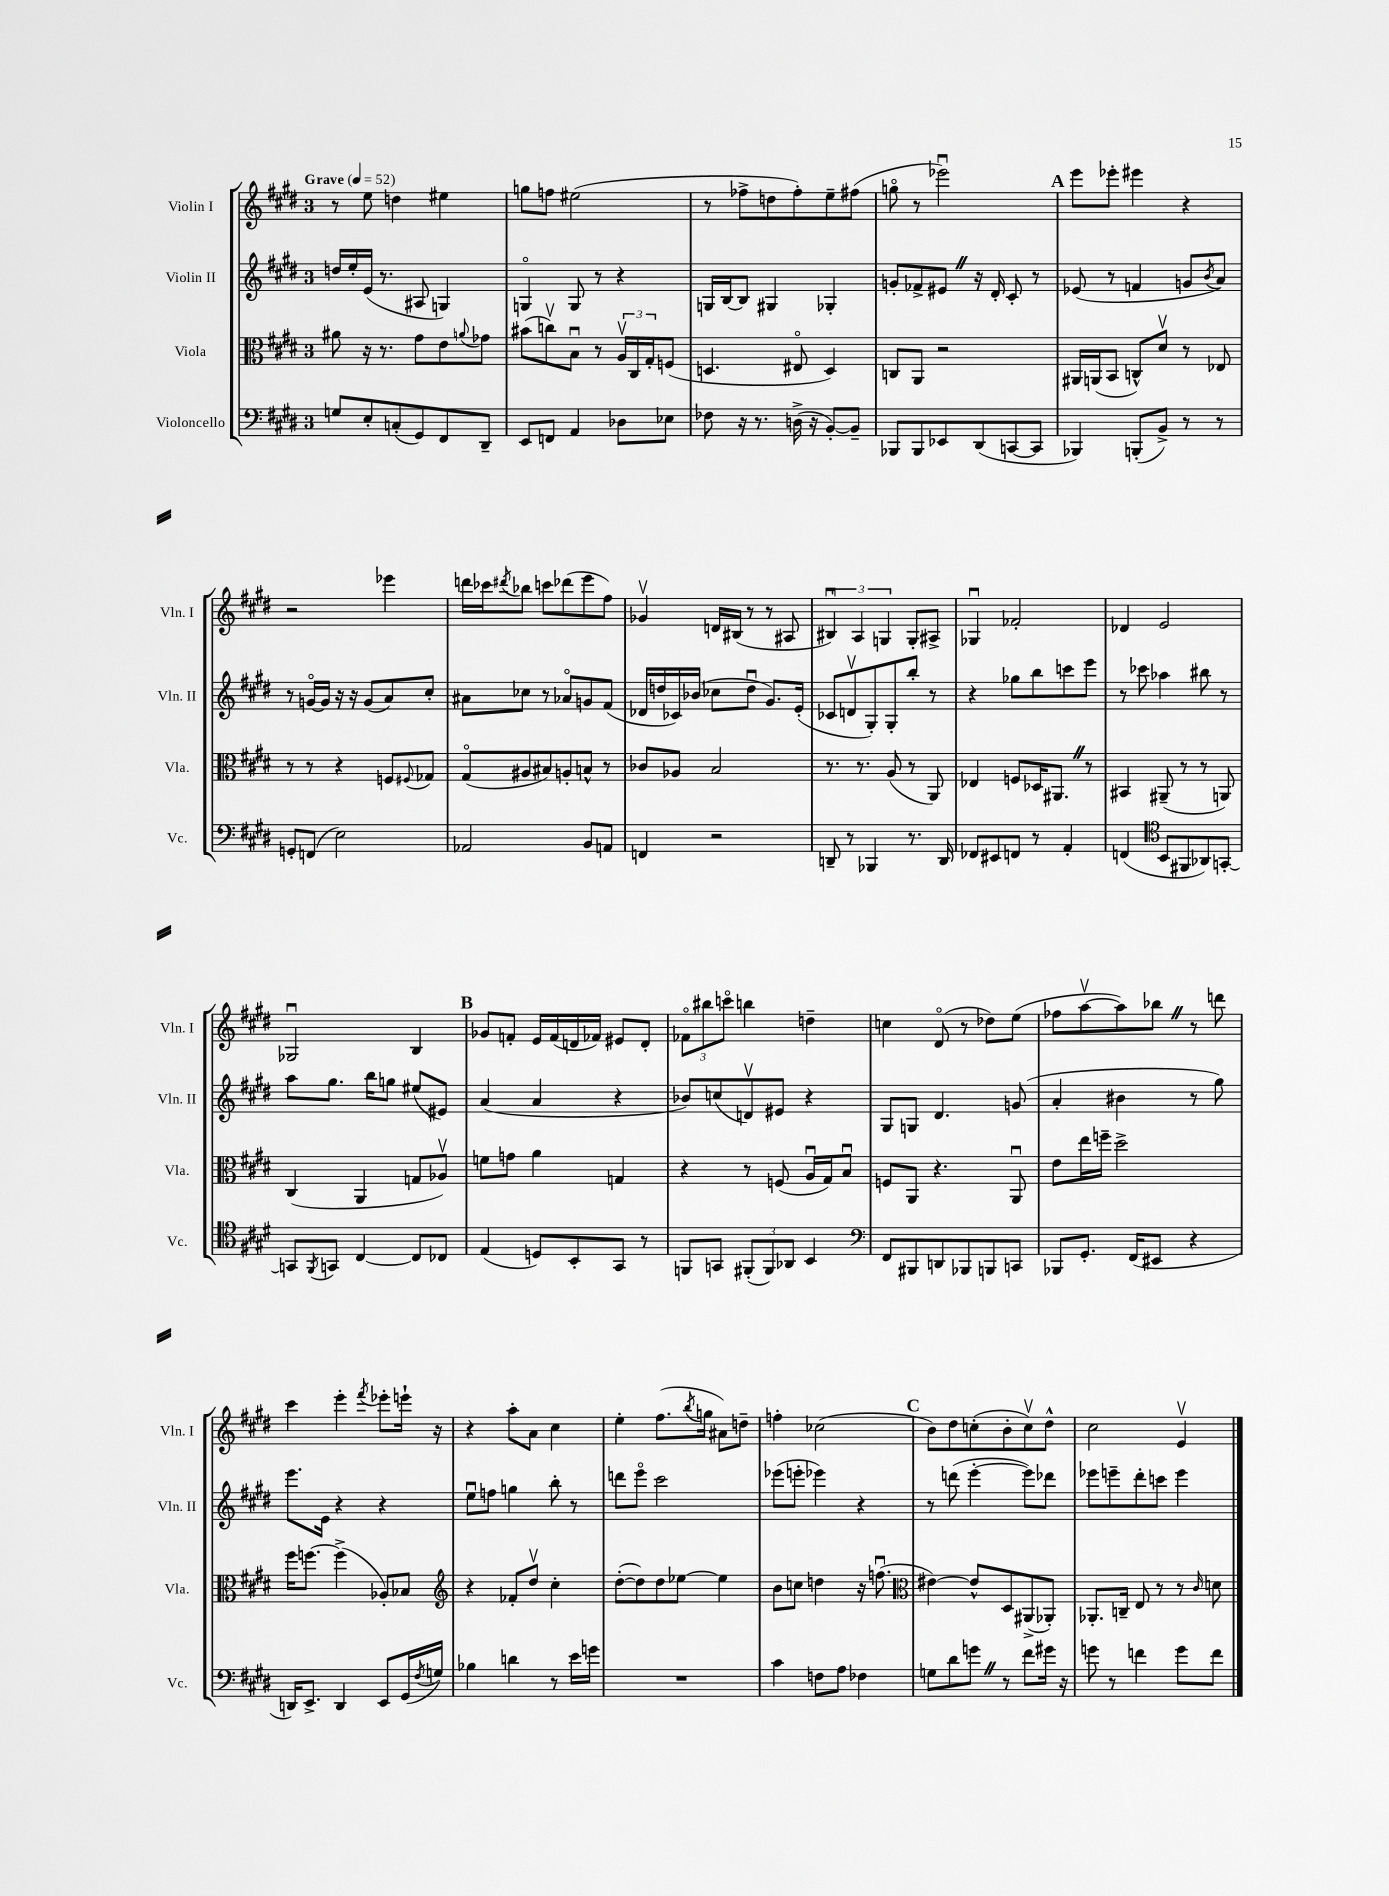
<<
\new StaffGroup <<
\new Staff = "s0" \with { instrumentName = "Violin I" shortInstrumentName = "Vln. I" } {
    \clef treble \key e \major \once \override Staff.TimeSignature.style = #'single-digit \time 3/4 \tempo "Grave" 4 = 52
    r8 e''8 d''4 eis''4 |
    g''8 f''8 eis''2( |
    r8 fes''8-> d''8 fes''8-.) e''8-- fis''8( |
    g''8\flageolet r8 ees'''2\downbow) |
    \mark \markup { \bold "A" } e'''8 ees'''8-. eis'''4 r4 |
    r2 ees'''4 |
    d'''16 ces'''16 \acciaccatura { dis'''8 } bes''8 c'''8 des'''8( e'''8 fis''8) |
    ges'4\upbow d'16 bis16( r8 r8 ais8 |
    \tuplet 3/2 { bis4\downbow) a4 g4 } g8-. ais8-> |
    ges4\downbow fes'2-. |
    des'4 e'2 |
    ges2\downbow b4 |
    \mark \markup { \bold "B" } ges'8 f'8-. e'16 f'16( d'16 fes'16) eis'8 d'8-. |
    \tuplet 3/2 { fes'8\flageolet bis''8 c'''8\flageolet } b''4 d''4-- |
    c''4 dis'8\flageolet( r8 des''8) e''8( |
    fes''8 a''8~\upbow a''8) bes''8 \once \override BreathingSign.text = \markup { \musicglyph "scripts.caesura.straight" } \breathe r8 d'''8 |
    cis'''4 e'''4-. \acciaccatura { fis'''8 } ees'''8-. e'''16-! r16 |
    r4 a''8-. a'8 cis''4 |
    e''4-. fis''8.( \acciaccatura { b''8 } g''16 ais'8) d''8-- |
    f''4-. ces''2( |
    \mark \markup { \bold "C" } b'8) dis''8 c''8-.( b'8-. c''8\upbow) dis''8-^ |
    cis''2 e'4\upbow \bar "|." |
}
\new Staff = "s1" \with { instrumentName = "Violin II" shortInstrumentName = "Vln. II" } {
    \clef treble \key e \major \once \override Staff.TimeSignature.style = #'single-digit \time 3/4
    d''16 e''16-. e'16( r8. ais8 g4) |
    g4\flageolet g8 r8 r4 |
    g16 b16~ b8 gis4 ges4-. |
    g'8-. fes'8-> eis'8 \once \override BreathingSign.text = \markup { \musicglyph "scripts.caesura.straight" } \breathe r16 dis'16-. cis'8-. r8 |
    \mark \markup { \bold "A" } ees'8( r8 f'4 g'8 \acciaccatura { b'8 } a'8) |
    r8 g'16~\flageolet g'16 r16 r16 g'8( a'8) cis''8-. |
    ais'8 ces''8 r8 aes'8\flageolet g'8 fis'8( |
    des'16 d''16 ces'16) bes'16( ces''8 d''8\downbow gis'8.) e'16-.( |
    ces'8 d'8\upbow gis8-.) gis8-. b''8-. r8 |
    r4 ges''8 b''8 c'''8 e'''8 |
    r8 ces'''8 aes''4 bis''8 r8 |
    a''8 gis''8. b''16 g''8 eis''8( eis'8) |
    \mark \markup { \bold "B" } a'4( a'4 r4 |
    bes'8) c''8( d'8\upbow) eis'8 r4 |
    gis8 g8 dis'4. g'8( |
    a'4-. bis'4 r8 gis''8) |
    e'''8. e'16 r4 r4 |
    e''8\downbow f''8 g''4 b''8-. r8 |
    d'''8 e'''8\flageolet cis'''2 |
    ees'''8( e'''8-. ees'''4) r4 |
    \mark \markup { \bold "C" } r8 d'''8( e'''4~-. e'''8) des'''8 |
    ees'''8 e'''8-- dis'''8-. c'''8 e'''4 \bar "|." |
}
\new Staff = "s2" \with { instrumentName = "Viola" shortInstrumentName = "Vla." } {
    \clef alto \key e \major \once \override Staff.TimeSignature.style = #'single-digit \time 3/4
    ais'8 r16 r8. gis'8 e'8 \appoggiatura { a'8 } ges'8 |
    bis'8( c''8\upbow) b8\downbow r8 \tuplet 3/2 { a16\upbow cis16 gis16-. } f8( |
    d4. eis8\flageolet d4) |
    c8 a,8 r2 |
    \mark \markup { \bold "A" } ais,16 a,16( b,8 c8-^) dis'8\upbow r8 ees8 |
    r8 r8 r4 f8 \appoggiatura { fis8 } ges8 |
    gis8\flageolet( ais8 bis8) a8-. b8-^ r8 |
    ces'8 aes8 b2 |
    r8. r8. a8( r8 a,8) |
    ees4 f8 des16 ais,8. \once \override BreathingSign.text = \markup { \musicglyph "scripts.caesura.straight" } \breathe r8 |
    bis,4 ais,8--( r8 r8 a,8) |
    cis4( a,4 g8 aes8\upbow) |
    \mark \markup { \bold "B" } f'8 g'8 a'4 g4 |
    r4 r8 f8( a16\downbow gis16) b8\downbow |
    f8 a,8 r4. a,8\downbow |
    e'8 e''16 f''16-- dis''2-> |
    fis''16 f''8.~ f''4->( aes8-.) bes8 |
    \clef treble r4 fes'8-. dis''8\upbow cis''4-. |
    dis''8~-.( dis''8) dis''8 ees''8~ ees''4 |
    b'8 c''8 d''4 r16 f''8.\downbow( |
    \mark \markup { \bold "C" } \clef alto eis'4~) eis'8-^ dis8 ais,8->( aes,8-.) |
    aes,8.-. c16-- e8 r8 r8 \grace { cis'16 } d'8 \bar "|." |
}
\new Staff = "s3" \with { instrumentName = "Violoncello" shortInstrumentName = "Vc." } {
    \clef bass \key e \major \once \override Staff.TimeSignature.style = #'single-digit \time 3/4
    g8 e8-. c8-.( gis,8) fis,8 dis,8-- |
    e,8 f,8 a,4 des8 ees8 |
    fes8 r16 r8. d16->( r16 b,8~-.) b,8-- |
    bes,,8 bes,,8 ees,8 dis,8( c,8~ c,8 |
    \mark \markup { \bold "A" } bes,,4) b,,8-.( b,8->) r8 r8 |
    g,8-. f,8( e2) |
    aes,2 b,8 a,8 |
    f,4 r2 |
    d,8-- r8 bes,,4 r8. d,16 |
    fes,8 eis,8 f,8 r8 a,4-. |
    f,4( \clef tenor b,8 fis,8 aes,8) g,8~-. |
    g,8 \acciaccatura { fis,8 } g,8 cis4~ cis8 ces8 |
    \mark \markup { \bold "B" } e4( d8) b,8-. gis,8 r8 |
    f,8 g,8 \tuplet 3/2 { fis,8-.( fis,8) aes,8 } b,4 |
    \clef bass fis,8 bis,,8 d,8 bes,,8 b,,8 c,8 |
    bes,,8 gis,8.-. fis,16( eis,8 r4 |
    d,16) e,8.-> d,4 e,8 gis,16( \acciaccatura { fis8 } g16) |
    bes4 d'4 r8 e'16 g'16 |
    R2. |
    cis'4 f8 a8 fes4 |
    \mark \markup { \bold "C" } g8 dis'8 g'8 \once \override BreathingSign.text = \markup { \musicglyph "scripts.caesura.straight" } \breathe r8 fis'8 gis'16 r16 |
    g'8 r8 f'4 g'8 f'8 \bar "|." |
}
>>
>>
\layout { \context { \Score \remove "Bar_number_engraver" } }
